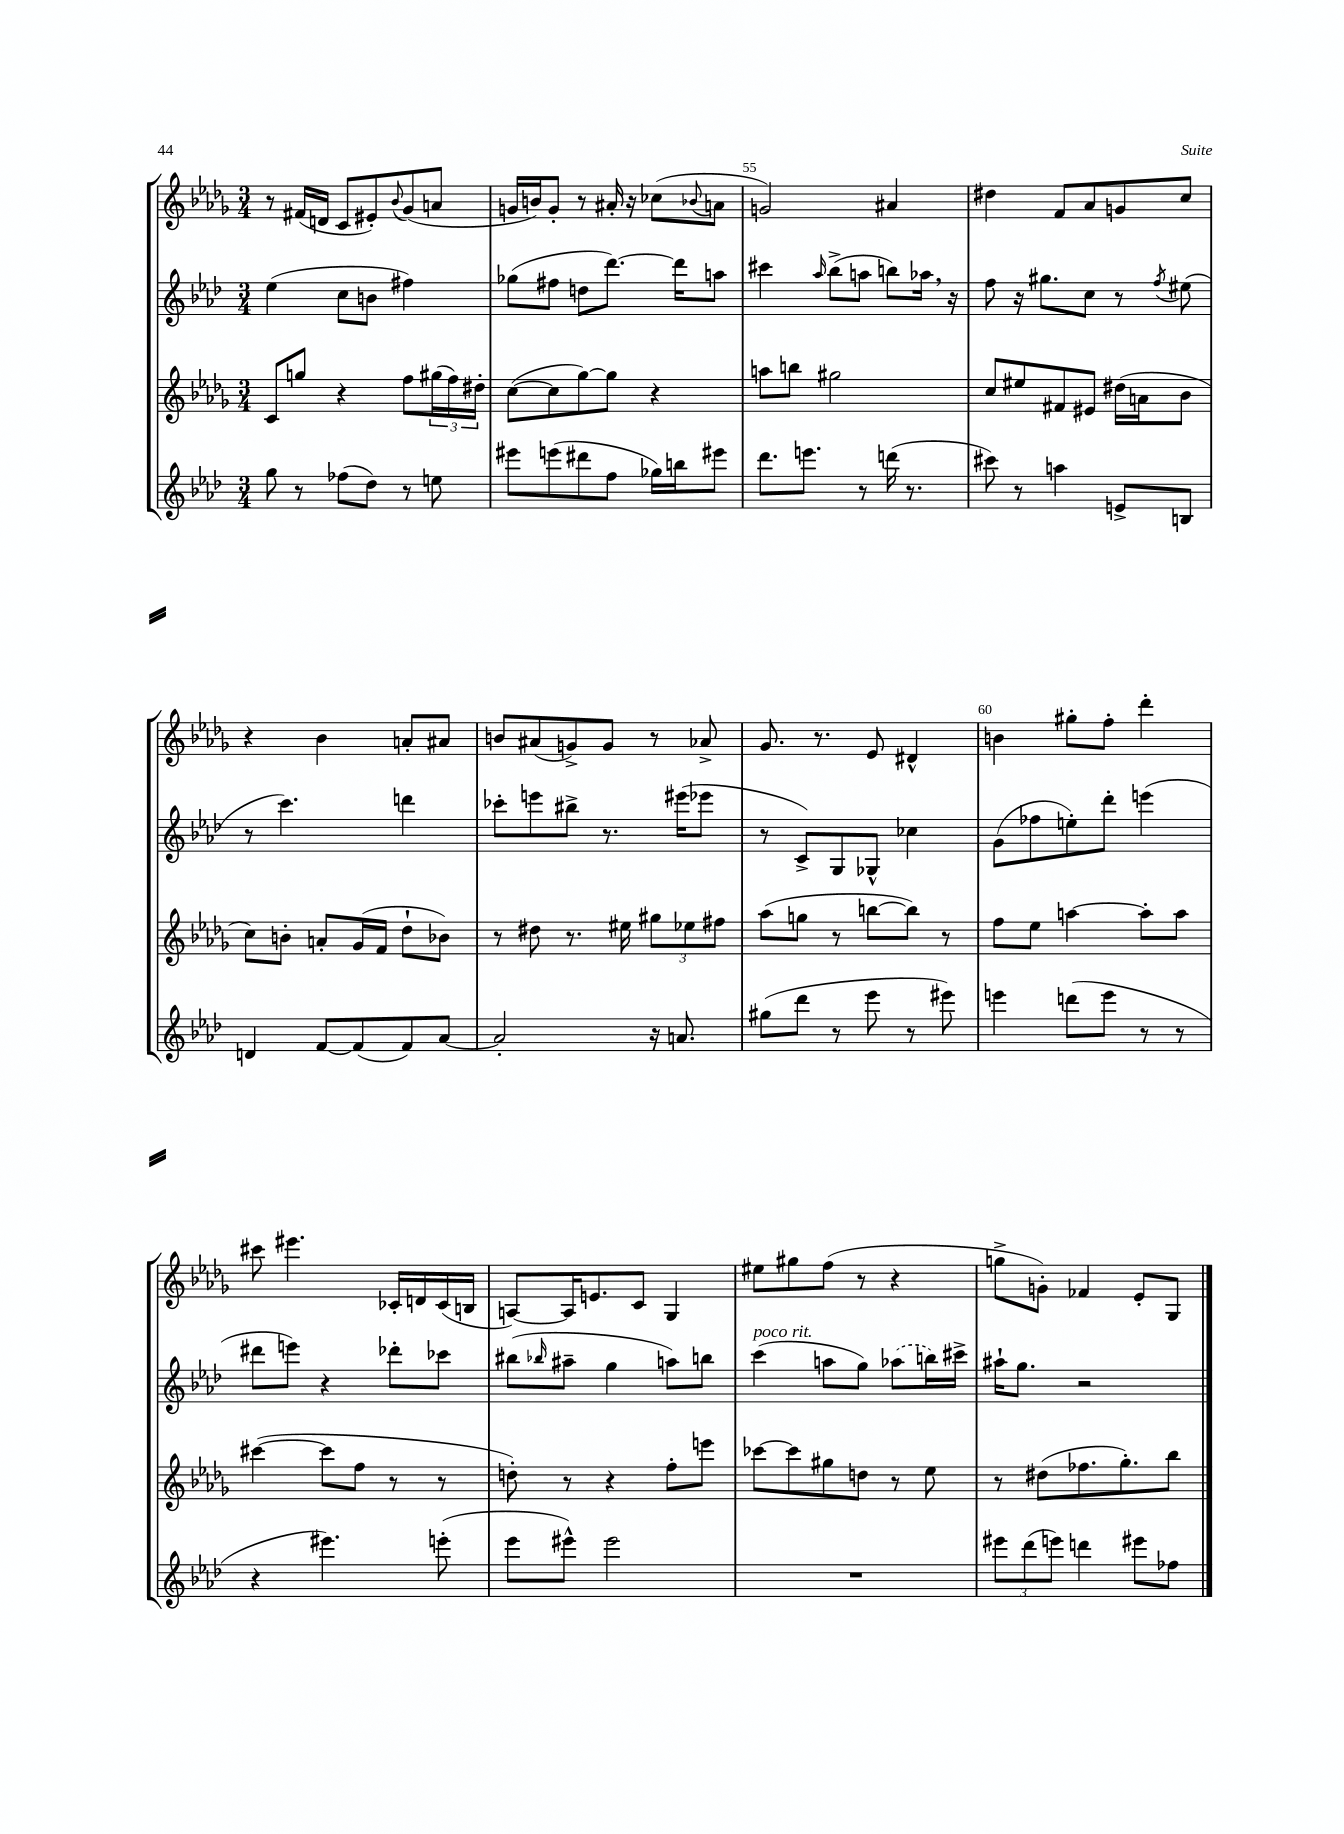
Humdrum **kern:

**kern	**kern	**kern	**kern
*staff4	*staff3	*staff2	*staff1
*clefG2	*clefG2	*clefG2	*clefG2
*k[b-e-a-d-]	*k[b-e-a-d-g-]	*k[b-e-a-d-]	*k[b-e-a-d-g-]
*M3/4	*M3/4	*M3/4	*M3/4
8gg\	8c/L	(4ee-\	8r
8r	8gg/J	.	(16f#/LL
.	.	.	16d/JJ
(8ff-\L	4r	8cc\L	8c/L
8dd-\J)	.	8b\J	8e#'/)
.	.	.	8qqb-/
8r	8ff\L	4ff#\)	(8g-/
8ee\	(24gg#\L	.	8a/J
.	24ff\)	.	.
.	24dd#'\JJ	.	.
=	=	=	=
8eee#\L	([8cc\L	(8gg-\L	16g/LL
.	.	.	16b/J)
(8eee\	8cc\]	8ff#\J	8g'/J
8ddd#\	[8gg-\)	8dd\L	8r
8ff\J	8gg-\]J	[8.ddd-\J)	16a#'/
.	.	.	16r
16gg-\LL)	4r	.	(8cc-\L
16bb\J	.	16ddd-\]LK	.
.	.	.	8qqb-/
8eee#\J	.	8aa\J	8a\J
=	=	=	=
8.ddd-\L	8aa\L	4ccc#\	2g/)
.	8bb\J	.	.
8.eee\J	.	.	.
.	.	16qqaa-/	.
.	2gg#\	(8bb-^\L	.
8r	.	8aa\J	.
(16ddd\	.	8bb\L)	4a#/
8.r	.	.	.
.	.	16aa-\Jk	.
.	.	16r	.
=	=	=	=
8ccc#\)	8cc/L	8ff\	4dd#\
8r	8ee#/	16r	.
.	.	8.gg#\L	.
4aa\	8f#/	.	8f/L
.	8e#/J	8cc\J	8a-/
8e^/L	(16dd#\LL	8r	8g/
.	16a\J	.	.
.	.	8qff/	.
8B/J	8b-\J	(8ee#\	8cc/J
=	=	=	=
4d/	8cc\L)	8r	4r
.	8b'\J	4.ccc\)	.
[8f/L	8a'/L	.	4b-\
(8f/]	(16g-/L	.	.
.	16f/JJ	.	.
8f/)	8dd-`\L	4ddd\	8a'/L
[8a-/J	8b-\J)	.	8a#/J
=	=	=	=
2a-'/]	8r	8ccc-'\L	8b/L
.	8dd#\	8eee\	(8a#/
.	8.r	8bb#^\J	8g^/)
.	.	8.r	8g/J
.	16ee#\	.	.
16r	12gg#\L	.	8r
8.a/	.	(16eee#\LK	.
.	12ee-\	.	.
.	.	8eee-\J	8a-^/
.	12ff#\J	.	.
=	=	=	=
(8gg#\L	(8aa-\L	8r	8.g-/
8ddd-\J	8gg\J	8c^/L)	.
.	.	.	8.r
8r	8r	8G/	.
8eee-\	[8bb\L	8G-^^/J	8e-/
8r	8bb\]J)	4cc-\	4d#^^/
8eee#\)	8r	.	.
=	=	=	=
4eee\	8ff\L	(8g\L	4b\
.	8ee-\J	8ff-\	.
(8ddd\L	[4aa\	8ee'\)	8gg#'\L
8eee\J	.	8ddd-'\J	8ff'\J
8r	8aa'\]L	(4eee\	4ddd-'\
8r	8aa\J	.	.
=	=	=	=
4r	([4ccc#\	8ddd#\L	8ccc#\
.	.	8eee\J)	4.eee#\
4.eee#\)	8ccc#\]L	4r	.
.	8ff\J	.	.
.	8r	8ddd-'\L	16c-'/LL
.	.	.	16d/
(8eee'\	8r	8ccc-\J	(16c-/
.	.	.	16B/JJ
=	=	=	=
8eee-\L	8dd'\)	(8bb#\L	[8A/L)
.	.	16qqbb-/	.
8eee#^^\J)	8r	8aa#~\J	16A/]K
.	.	.	8.e/
2eee#\	4r	4gg\	.
.	.	.	8c/J
.	8ff'\L	8aa\L)	4G-/
.	8eee\J	8bb\J	.
=	=	=	=
2.r	[8ccc-\L	(4ccc\	8ee#\L
.	8ccc-\]	.	8gg#\
.	8gg#\	8aa\L	(8ff\J
.	8dd\J	8gg\J)	8r
.	8r	(8aa-\L	4r
.	8ee-\	16bb\L)	.
.	.	16ccc#^\JJ	.
=	=	=	=
12eee#\L	8r	16aa#`\LK	8gg^\L
.	.	8.gg\J	.
(12ddd-\	.	.	.
.	(8dd#\L	.	8g'\J)
12eee\J)	.	.	.
4ddd\	8.ff-\	2r	4f-/
.	8.gg-'\)	.	.
8eee#\L	.	.	8e-'/L
8ff-\J	8bb-\J	.	8G-/J
==	==	==	==
*-	*-	*-	*-
